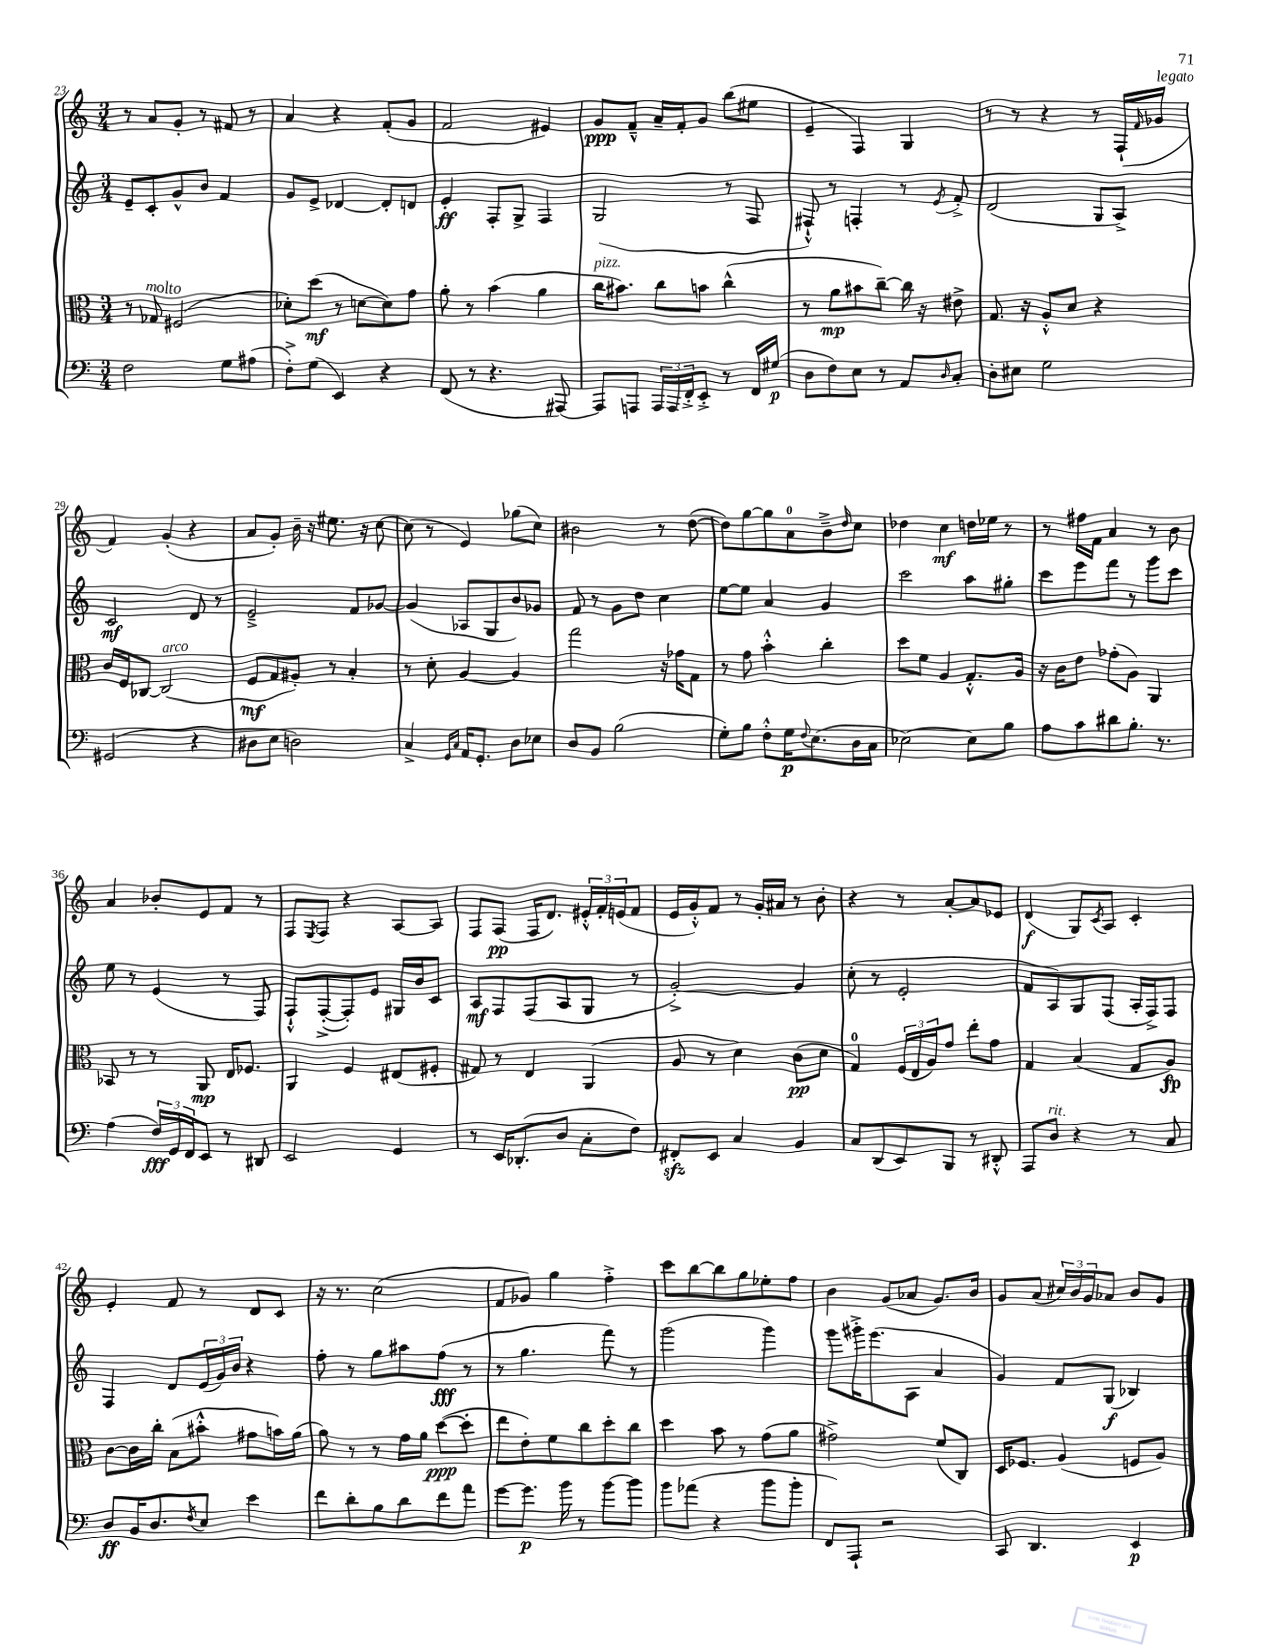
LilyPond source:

<<
\new StaffGroup <<
\new Staff = "s0" {
    \clef treble \key c \major \numericTimeSignature \time 3/4
    r8 a'8 g'8-. r8 fis'8 r8 |
    a'4 r4 f'8-.( g'8 |
    f'2 eis'4) |
    g'8\ppp f'8---^ a'16-- f'16-. g'8 b''8( eis''8 |
    e'4-- f4) g4 |
    r8 r8 r4 r8 f16-!( \grace { f'16 } ges'16^\markup { \italic "legato" } |
    f'4) g'4-.( r4 |
    a'8 g'8-.) b'16-- r16 eis''8. r16 c''8~ |
    c''8( r8 e'4) ges''8( c''8) |
    bis'2 r8 d''8~( |
    d''8) g''8~ g''8 a'8-0 b'8---> \grace { d''16 } c''8 |
    des''4 c''4\mf d''16 ees''16 r8 |
    r8 fis''16 f'16 a'4 r8 b'8 |
    a'4 bes'8-. e'8 f'8 r8 |
    f8 \acciaccatura { e8 } f8 r4 a8~ a8 |
    f8 f8\pp( f16 d'8.) \tuplet 3/2 { eis'16-.-^ f'16-. e'16( } f'8 |
    e'16 g'16-.-^) f'8 r8 g'16-. ais'16 r8 b'8-. |
    r4 r8 a'8~-. a'8 ees'8 |
    d'4\f( g8) \acciaccatura { c'8 } a8 c'4-. |
    e'4-. f'8 r8 d'8 c'8 |
    r16 r8. c''2( |
    f'8 ges'8) g''4 f''4-.-> |
    c'''8 b''8~ b''8 g''8 ees''8-. f''8 |
    b'4 g'8( aes'8 g'8.) b'16 |
    g'8 a'8( \tuplet 3/2 { cis''16) b'16 g'16 } aes'8 b'8 g'8 \bar "|." |
}
\new Staff = "s1" {
    \clef treble \key c \major \numericTimeSignature \time 3/4
    e'8-- c'8-. g'8-^ b'8 f'4 |
    g'8 e'8-> des'4~ des'8-. d'8 |
    e'4-.\ff f8-. g8-> f4 |
    g2( r8 f8 |
    fis8-!-^) r8 f4-. r8 \acciaccatura { e'8 } f'8-.-> |
    d'2( g8 a8->) |
    c'2\mf d'8 r8 |
    e'2---> f'8 ges'8~ |
    ges'4( aes8 g8 b'8) ges'8 |
    f'8 r8 g'8 d''8 c''4 |
    e''8~ e''8 a'4 g'4 |
    c'''2 a''8 gis''8-. |
    c'''8 e'''8 f'''8 r8 g'''8 c'''8 |
    e''8 r8 e'4( r8 f8) |
    f8-!-^ f8~-.->( f8-.) e'8 gis16 b'16 c'8 |
    a8\mf f8 f8( a8 g8 r8 |
    g'2~-.->) g'4 |
    c''8-.( r8 e'2-. |
    f'8 a8) g8 f8( a16-. f16->) f8 |
    f4 d'8 \tuplet 3/2 { e'16( g'16) b'16 } r4 |
    f''8-. r8 g''8 ais''8 f''8\fff( r8 |
    r8 g''4. f'''8) r8 |
    g'''2( g'''4) |
    g'''8 gis'''16-.-> e'''8.( a8 a'4 |
    g'4) f'8 g8\f( bes4) \bar "|." |
}
\new Staff = "s2" {
    \clef alto \key c \major \numericTimeSignature \time 3/4
    r8 ges8^\markup { \italic "molto" } fis2( |
    des'8-.) d''8\mf( r8 d'8~ d'8) g'8 |
    a'8-. r8 b'4( a'4 |
    c''16^\markup { \italic "pizz." } bis'8.) c''8 b'8 c''4-^( |
    r8 a'8\mp bis'8 c''8~--) c''16 r16 eis'8-> |
    g8. r16 a8-.-^ d'8 r4 |
    c'16 f16 ces8~ ces2^\markup { \italic "arco" }( |
    f8\mf g8 ais8-.) r8 b4-. |
    r8 d'8-. a4~ a4 |
    g''2 r16 ges'16 g8 |
    r8 g'8 b'4-.-^ c''4-. |
    d''8 f'8 a4 g8.-.-^ a16 |
    r16 c'16 e'8 ges'8-.( a8) a,4 |
    bes,8 r8 r8 a,8\mp e16 fes8. |
    a,4 f4 eis8( fis8-. |
    gis8) r8 e4 a,4( |
    a8 r8 d'4) c'8\pp( d'8 |
    g4-0) \tuplet 3/2 { f16( e16 a16) } g'8 e''8-. g'8 |
    g4 b4( g8 a8\fp) |
    c'8~ c'16 c''16-. b8( bis'8-.-^ gis'8 b'16) a'16( |
    a'8) r8 r8 g'16 a'16 d''8~\ppp( d''8-. |
    e''8 e'8-.) f'8 c''8 d''8-. c''8 |
    d''4 b'8 r8 g'8( a'8 |
    gis'2->) f'8( c8) |
    d16 fes8. a4( f8 a8) \bar "|." |
}
\new Staff = "s3" {
    \clef bass \key c \major \numericTimeSignature \time 3/4
    f2 g8 ais8( |
    f8-.->) g8( e,4) r4 |
    f,8( r8 r4. ais,,8~) |
    ais,,8 a,,8 \tuplet 3/2 { a,,16 a,,16 f,16-.-> } e,8-.-> r8 f,16 gis16\p( |
    d8 f8) e8 r8 a,8 \grace { d16 } c8-. |
    d8-. eis8 g2 |
    gis,2( r4 |
    dis8 e8 d2) |
    c4-> \grace { g,16 c16 } a,16 g,8.-. d8 ees8 |
    d8 b,8 b2( |
    g8-.) b8 f8-.-^ g16\p \appoggiatura { f8 } e8.( d16 c16 |
    ees2~) ees8 b8 |
    a8 c'8 dis'8 b8.-. r8. |
    a4( \tuplet 3/2 { f16\fff) g,16 f,16 } e,8 r8 dis,8 |
    e,2 g,4 |
    r8 e,16 des,8.-.( d8 c8-. f8) |
    fis,8-.\sfz e,8 c4 b,4 |
    c8 d,8( e,8) b,,8 r8 dis,8-.-^ |
    a,,8 d8^\markup { \italic "rit." } r4 r8 c8 |
    d8\ff b,16 d8. \acciaccatura { f8 } e8 e'4 |
    f'8 d'8-. b8 d'8 f'8 a'8 |
    g'8~ g'8.\p b'16 r8 b'8~ b'8 |
    b'8 aes'8( r4 b'8 b'8-. |
    f,8) a,,8-! r2 |
    c,8 d,4. e,4\p \bar "|." |
}
>>
>>
\layout { \context { \Score currentBarNumber = #23 } }
